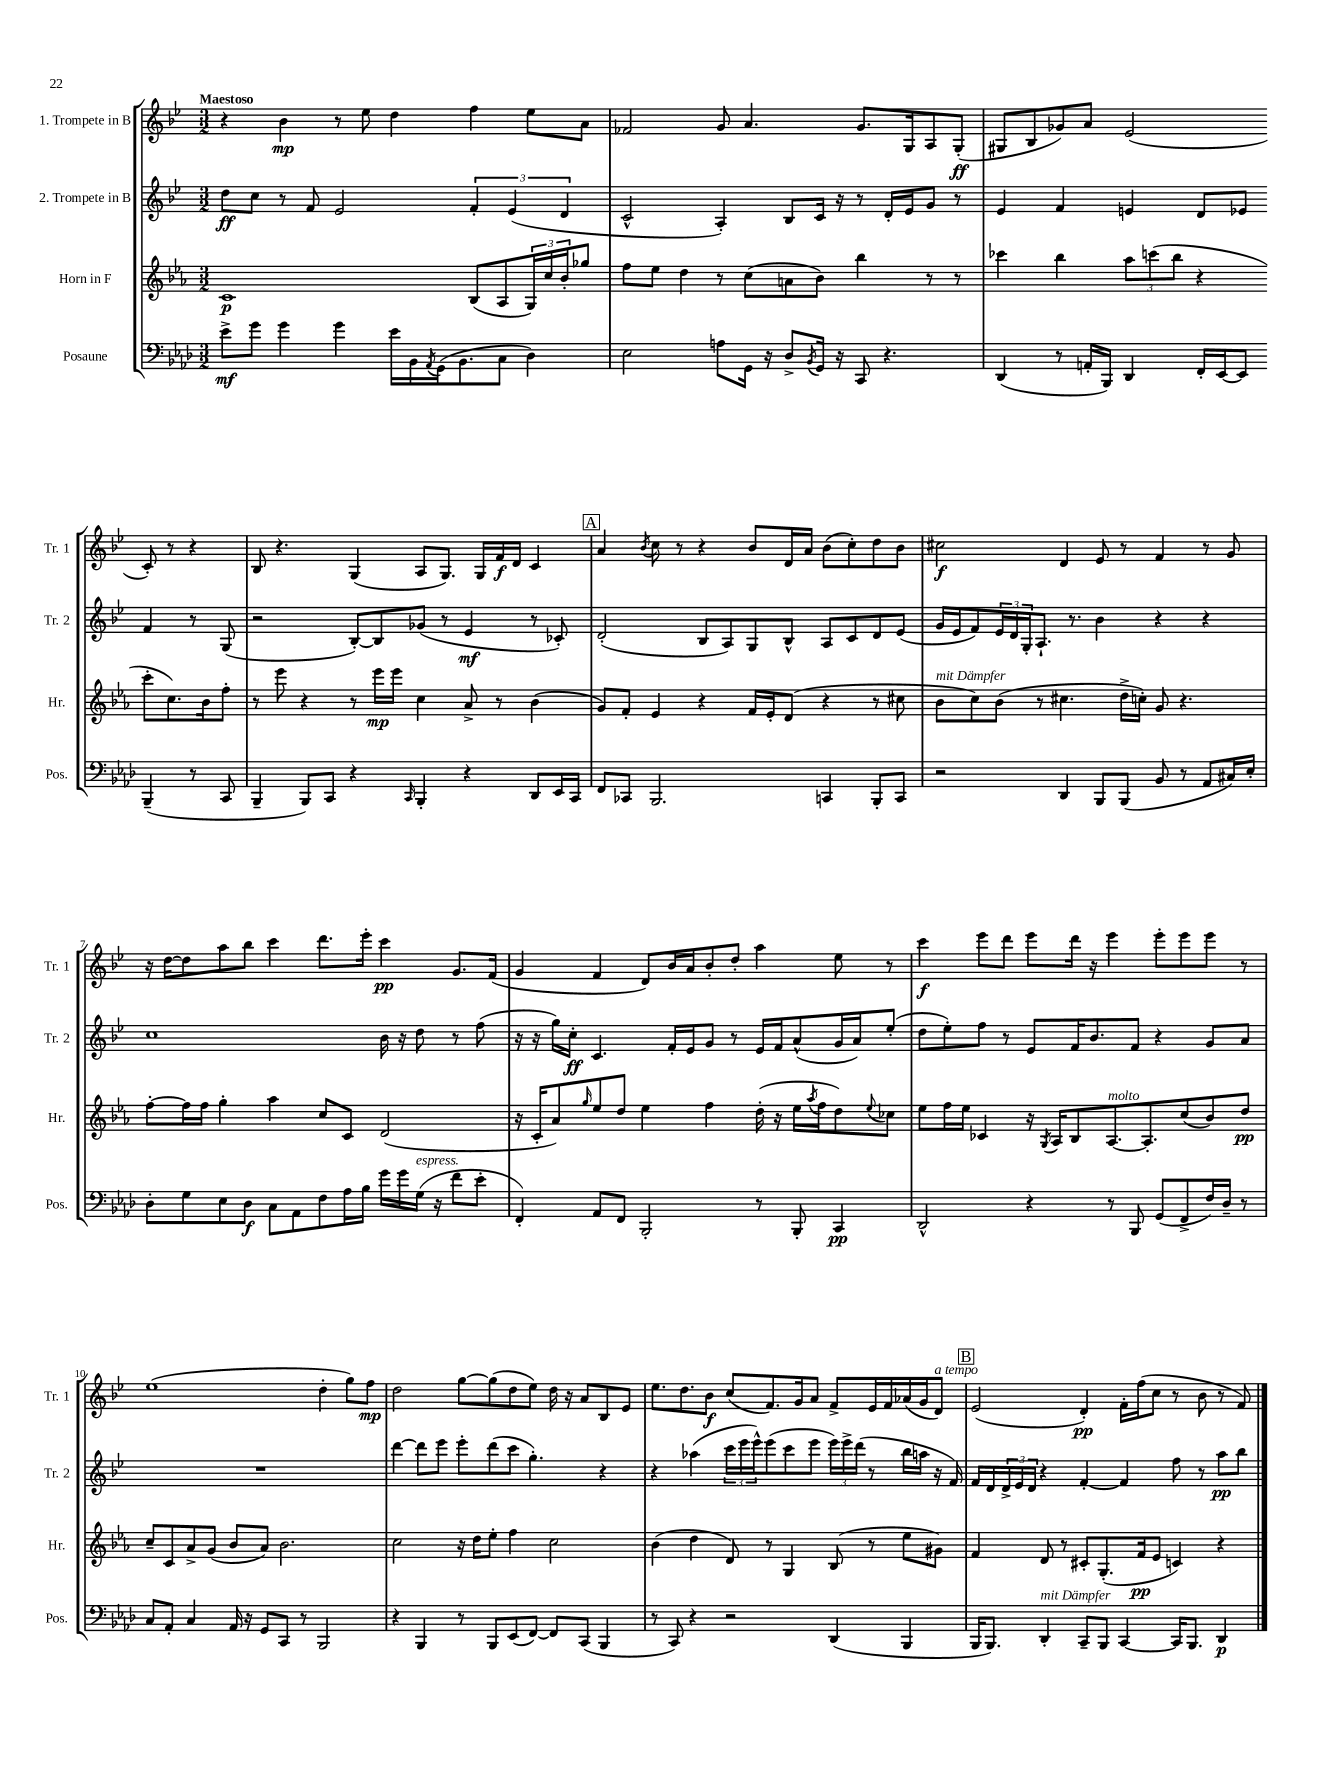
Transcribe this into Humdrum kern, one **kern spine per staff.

**kern	**kern	**kern	**kern
*staff4	*staff3	*staff2	*staff1
*clefF4	*clefG2	*clefG2	*clefG2
*k[b-e-a-d-]	*k[b-e-a-]	*k[b-e-]	*k[b-e-]
*M3/2	*M3/2	*M3/2	*M3/2
8e-^	1c	8dd	4r
8g	.	8cc	.
4g	.	8r	4b-
.	.	8f	.
4g	.	2e-	8r
.	.	.	8ee-
16e-	.	.	4dd
16BB-	.	.	.
8qAA-	.	.	.
(16GG	.	.	.
8.BB-	.	.	.
.	(8B-	6f'	4ff
8C	8A-	.	.
.	.	(6e-	.
4D-)	24G)	.	8ee-
.	24cc	.	.
.	24b-'	6d	.
.	8gg-	.	8a
=	=	=	=
2E-	8ff	2c^^	2f-
.	8ee-	.	.
.	4dd	.	.
8A	8r	4A')	8g
16GG	(8cc	.	4.a
16r	.	.	.
8D-^	8a	8B-	.
8qBB-	.	.	.
16GG	8b-)	16c	.
16r	.	16r	.
8CC	4bb-	8r	8.g
4.r	.	16d'	.
.	.	16e-	16G
.	8r	8g	8A
.	8r	8r	(8G'
=	=	=	=
(4DD-	4ccc-	4e-	8G#
.	.	.	8B-
8r	4bb-	4f	8g-)
16AA'	.	.	8a
16BBB-)	.	.	.
4DD-	12aa-	4e	(2e-
.	(12ccc	.	.
.	12bb-	.	.
16FF'	4r	8d	.
[16EE-	.	.	.
8EE-]	.	8e-	.
(4BBB-~	8ccc'	4f	8c')
.	8.cc)	.	8r
8r	.	8r	4r
.	16b-	.	.
8CC	8ff'	(8G	.
=	=	=	=
4BBB-~	8r	2r	8B-
.	8eee-	.	4.r
8BBB-)	4r	.	.
8CC	.	.	.
4r	8r	[8B-')	(4G
.	16eee-	8B-]	.
.	16eee-	.	.
16qqCC	.	.	.
4BBB-'	4cc	(8g-	8A
.	.	8r	8.G)
4r	8a-^	4e-	.
.	.	.	16G
.	8r	.	16f
.	.	.	16d
8DD-	(4b-	8r	4c
16EE-	.	8c-')	.
16CC	.	.	.
=	=	=	=
8FF	8g)	(2d'	4a
8CC-	8f'	.	.
.	.	.	8qb-
2.BBB-	4e-	.	8cc
.	.	.	8r
.	4r	8B-	4r
.	.	8A)	.
.	16f	8G	8b-
.	16e-'	.	.
.	(8d	8B-^^	16d
.	.	.	16a
4CC	4r	8A	(8b-
.	.	8c	8cc')
8BBB-'	8r	8d	8dd
8CC	8cc#	(8e-	8b-
=	=	=	=
2r	8b-	16g	2cc#
.	.	16e-	.
.	8cc)	8f)	.
.	(8b-	24e-	.
.	.	24d	.
.	.	24G'	.
.	8r	8.A`	.
4DD-	4.cc#	.	4d
.	.	8.r	.
8BBB-	.	4b-	8e-
(8BBB-	16dd^	.	8r
.	16cc')	.	.
8BB-	8g	4r	4f
8r	4.r	.	.
8AA-	.	4r	8r
16C#)	.	.	8g
16E-'	.	.	.
=	=	=	=
8D-'	[8ff'	1cc	16r
.	.	.	[16dd
8G	16ff]	.	8dd]
.	16ff	.	.
8E-	4gg'	.	8aa
8D-	.	.	8bb-
8C	4aa-	.	4ccc
8AA-	.	.	.
8F	8cc	.	8.ddd
16A-	8c	.	.
16B-	.	.	16eee-'
16g	(2d	16b-	4ccc
16g	.	16r	.
(16G	.	8dd	.
16r	.	.	.
8f	.	8r	8.g
8e-'	.	(8ff	.
.	.	.	(16f
=	=	=	=
4FF')	16r	16r	4g
.	16c'	16r	.
.	8a-)	16gg)	.
.	.	16cc'	.
.	16qqgg	.	.
8AA-	8ee-	4.c	4f
8FF	8dd	.	.
2BBB-'	4ee-	.	8d)
.	.	16f'	16b-
.	.	16e-	16a
.	4ff	8g	8b-'
.	.	8r	8dd'
8r	(16dd'	16e-	4aa
.	16r	16f	.
8BBB-'	16ee-	(8a^^	.
.	8qaa-	.	.
.	16ff	.	.
4CC	8dd)	16g	8ee-
.	.	16a)	.
.	8qqee-	.	.
.	8cc-	(8ee-'	8r
=	=	=	=
2DD-^^	8ee-	8dd	4ccc
.	16ff	8ee-')	.
.	16ee-	.	.
.	4c-	8ff	8eee-
.	.	8r	8ddd
4r	16r	8e-	8eee-
.	8qG	.	.
.	16A-	.	.
.	8B-	16f	16ddd
.	.	8.b-	16r
8r	[8.A-	.	4eee-
8BBB-	.	8f	.
.	8.A-']	.	.
(8GG	.	4r	8eee-'
8FF^	(8cc	.	8eee-
16F)	8b-)	8g	8eee-
16D-~	.	.	.
8r	8dd	8a	8r
=	=	=	=
8C	8cc~	1.r	(1ee-
8AA-'	8c	.	.
4C	8a-^	.	.
.	(8g	.	.
16AA-	8b-	.	.
16r	.	.	.
8GG	8a-)	.	.
8CC	2.b-	.	.
8r	.	.	.
2BBB-	.	.	4dd'
.	.	.	8gg)
.	.	.	8ff
=	=	=	=
4r	2cc	[4ddd	2dd
4BBB-	.	8ddd]	.
.	.	8eee-	.
8r	16r	8eee-'	[8gg
.	16dd	.	.
8BBB-	8ee-'	(8ddd	(8gg]
(8EE-	4ff	8ccc	8dd
[8FF)	.	4.gg')	8ee-)
8FF]	2cc	.	16dd
.	.	.	16r
(8CC	.	.	8a
4BBB-	.	4r	8B-
.	.	.	8e-
=	=	=	=
8r	(4b-	4r	8.ee-
8CC)	.	.	.
.	.	.	8.dd
4r	4dd	(4aa-	.
.	.	.	8b-
2r	8d)	24ccc	(8cc
.	.	24eee-	.
.	.	24eee-^^)	.
.	8r	(8eee-	8.f)
.	4G	8ccc	.
.	.	.	16g
.	.	8eee-	8a
(4DD-	(8B-	24eee-)	8f^
.	.	24eee-^	.
.	.	(24ddd	.
.	8r	8r	16e-
.	.	.	16f
4BBB-	8ee-	16bb-	(16a-
.	.	16aa	16g
.	8g#)	16r	8d)
.	.	16f)	.
=	=	=	=
16BBB-	4f	16f	(2e-
8.BBB-)	.	16d	.
.	.	24d^	.
.	.	24e-	.
.	.	24d	.
4DD-'	8d	4r	.
.	8r	.	.
8CC~	8c#'	[4f'	4d')
8BBB-	(8.G'	.	.
[4CC	.	4f]	16f'
.	16f	.	(16ff
.	8e-	.	8cc
16CC]	4c)	8ff	8r
8.BBB-	.	.	.
.	.	8r	8b-
4DD-	4r	8aa	8r
.	.	8bb-	8f)
==	==	==	==
*-	*-	*-	*-
